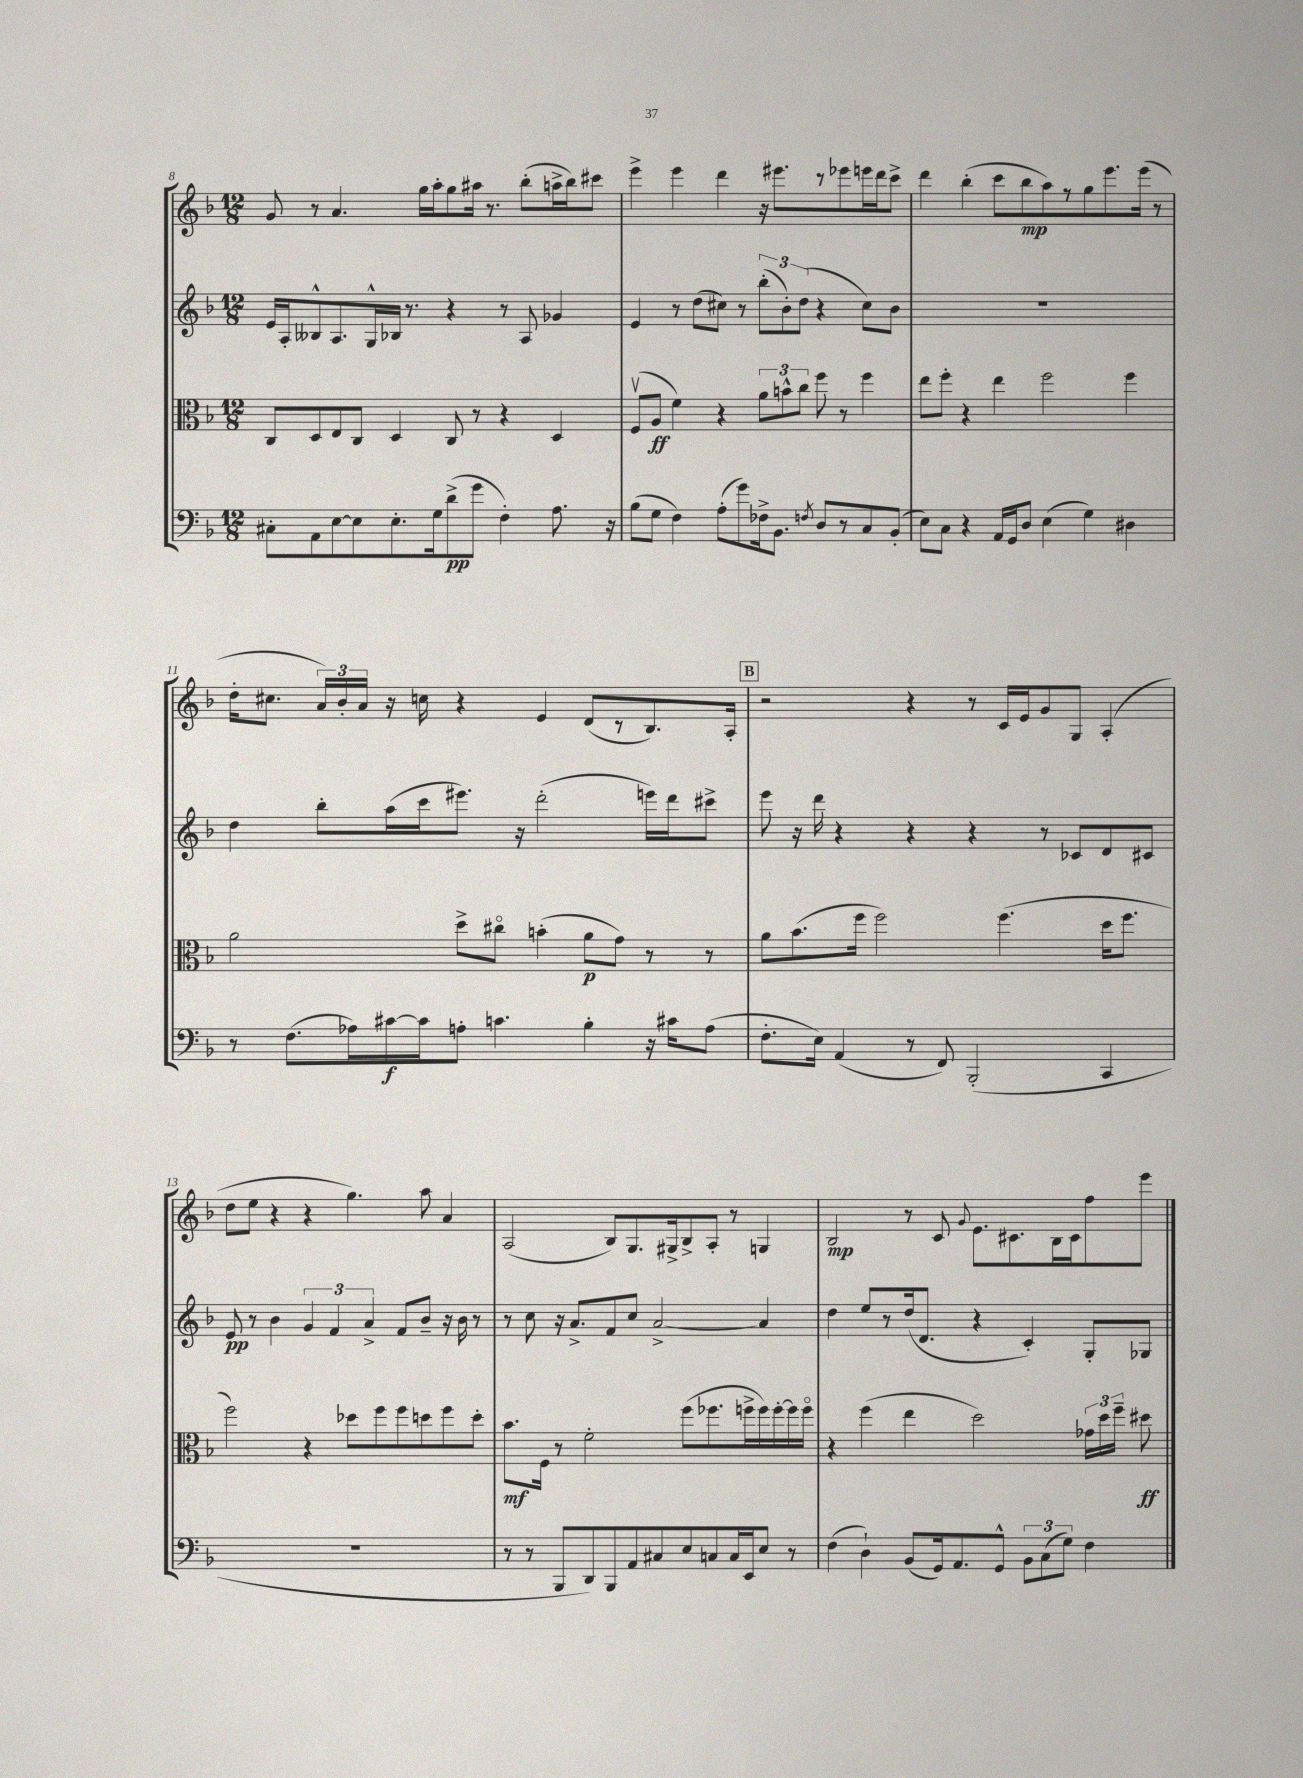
<<
\new StaffGroup <<
\new Staff = "s0" {
    \clef treble \key f \major \numericTimeSignature \time 12/8
    \autoBeamOff g'8 r8 a'4. g''16[ a''16-. g''8 ais''16] r8. bes''8[-.( a''16-> bes''16) cis'''8] |
    e'''4-> e'''4 d'''4 r16 eis'''8.[ r8 ees'''8 e'''16 d'''16 c'''8]-> |
    d'''4 bes''4-.( c'''8[ bes''8\mp a''8) r8 g''8 e'''8. e'''16]( r8 |
    d''16[-. cis''8.] \tuplet 3/2 { a'16[) bes'16-. a'16] } r16 c''16 r4 e'4 d'8[( r8 bes8.) a16]-. |
    \mark \markup { \box "B" } r2 r4 r8 c'16[ e'16 g'8 g8] a4-.( |
    d''8[ e''8] r4 r4 g''4.) a''8 a'4 |
    a2( bes8[) g8. gis16-> bes8-> a8]-. r8 g4 |
    bes2\mp r8 c'8 \appoggiatura { g'8 } e'8.[ cis'8. bes16 cis'16 f''8 e'''8] \bar "|." |
}
\new Staff = "s1" {
    \clef treble \key f \major \numericTimeSignature \time 12/8
    \autoBeamOff e'16[ a16-. beses8-^ a8. g16-^ bes16] r8. r4 r8 a8 ges'4 |
    e'4 r8 d''8[( cis''8]) r8 \tuplet 3/2 { bes''8[-.( bes'8-.) d''8]( } r4 cis''8[) bes'8] |
    R1. |
    d''4 bes''8[-. a''16( c'''16 eis'''8.]) r16 d'''2-.( e'''16[) d'''16 cis'''8]-> |
    \mark \markup { \box "B" } e'''8 r16 d'''16 r4 r4 r4 r8 ces'8[ d'8 cis'8] |
    e'8\pp r8 bes'4 \tuplet 3/2 { g'4 f'4 a'4-> } f'8[ bes'8]-- r16 bes'16 r8 |
    r8 c''8 r16 a'8.[-> f'8 c''8] a'2~-> a'4 |
    d''4 e''8[ r8 d''16( d'8.] r4 c'4-.) g8[-. ges8] \bar "|." |
}
\new Staff = "s2" {
    \clef alto \key f \major \numericTimeSignature \time 12/8
    \autoBeamOff c8[ d8 e8 c8] d4 c8 r8 r4 d4 |
    f8[\upbow( a8]\ff f'4) r4 \tuplet 3/2 { a'8[ b'8-^ c''8] } f''8 r8 f''4 |
    e''8[ f''8]-. r4 e''4 f''2 f''4 |
    a'2 d''8[-> cis''8]\flageolet b'4-.( a'8[\p g'8]) r8 r8 |
    \mark \markup { \box "B" } a'8[ bes'8.( f''16] f''2) f''4.( d''16[ f''8.] |
    f''2) r4 des''8[ f''8 f''8 d''8 f''8 d''8]-. |
    bes'8.[\mf f16] r8 f'2-. f''8[( fes''8. f''16-> f''16) f''16~-. f''16 f''16]\flageolet |
    r4 f''4( e''4 d''2) \tuplet 3/2 { ges'16[ d''16 f''16]-- } dis''8\ff \bar "|." |
}
\new Staff = "s3" {
    \clef bass \key f \major \numericTimeSignature \time 12/8
    \autoBeamOff cis8[-. a,8 e8~ e8 e8.-. g16 d'8->\pp( g'8] f4-.) a8. r16 |
    bes8[( g8] f4) a8[-.( g'8) fes16-> bes,8.] \acciaccatura { f8 } d8[ r8 c8 bes,8]-.( |
    e8[) c8] r4 a,16[ g,16 d8] e4( g4) dis4 |
    r8 f8.[( aes16) cis'16~\f cis'16 a8]-. c'4. bes4-. r16 cis'16[ a8]( |
    \mark \markup { \box "B" } f8.[-. e16]) a,4( r8 f,8) bes,,2-.( c,4 |
    R1. |
    r8 r8 bes,,8[ d,8) bes,,8 a,8 cis8 e8 c8 c16 e,16 e8] r8 |
    f4( d4-!) bes,8[( g,16) a,8. g,8]-^ \tuplet 3/2 { bes,8[ c8( g8]) } f4 \bar "|." |
}
>>
>>
\layout { \context { \Score currentBarNumber = #8 } }
